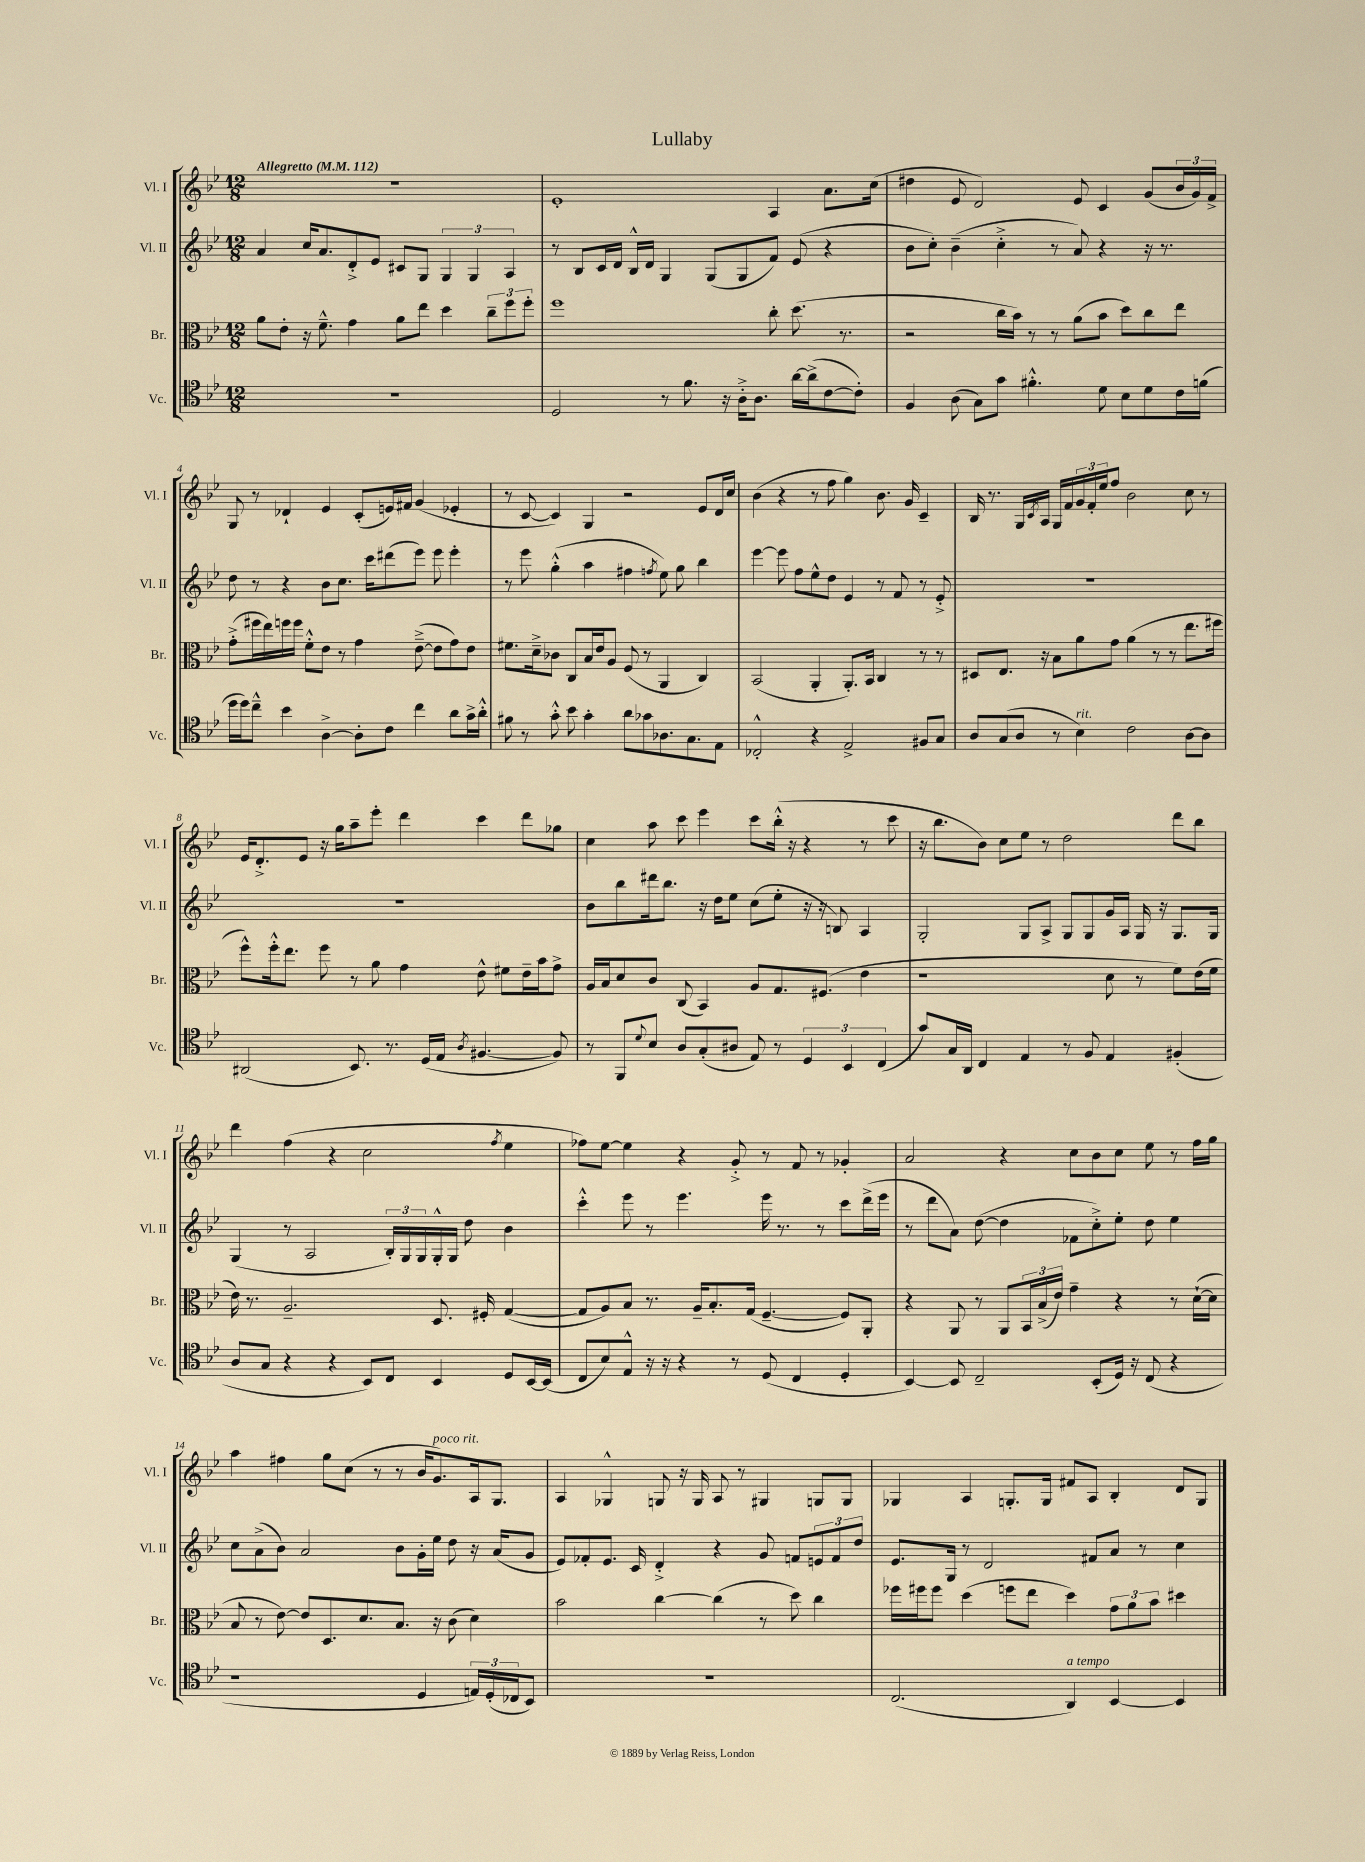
\header { title = "Lullaby" }
<<
\new StaffGroup <<
\new Staff = "s0" \with { instrumentName = "Vl. I" shortInstrumentName = "Vl. I" } {
    \clef treble \key bes \major \numericTimeSignature \time 12/8 \tempo "Allegretto" 4 = 112
    R1. |
    ees'1-. a4 a'8. c''16( |
    dis''4 ees'8 d'2) ees'8 c'4 g'8( \tuplet 3/2 { bes'16 g'16) f'16-> } |
    g8 r8 des'4-! ees'4 c'8-.( e'16) fis'16 g'4( ees'4-. |
    r8 c'8~ c'4) g4 r2 ees'8 d'16 c''16 |
    bes'4( r4 r8 f''8 g''4) bes'8. g'16 c'4-- |
    bes16 r8. g16 \acciaccatura { c'8 } a16 g16 f'16 \tuplet 3/2 { g'16 f'16-. ees''16 } f''8 bes'2 c''8 r8 |
    ees'16 d'8.-.-> ees'8 r16 g''16 a''8-- ees'''8-. d'''4 c'''4 d'''8 ges''8 |
    c''4 a''8 c'''8 ees'''4 c'''8 bes''16-.-^( r16 r4 r8 c'''8 |
    r16 bes''8. bes'8) c''8 ees''8 r8 d''2 d'''8 bes''8 |
    d'''4 f''4( r4 c''2 \acciaccatura { f''8 } ees''4 |
    fes''8) ees''8~ ees''4 r4 g'8-.-> r8 f'8 r8 ges'4-. |
    a'2 r4 c''8 bes'8 c''8 ees''8 r8 f''16 g''16 |
    a''4 fis''4 g''8 c''8( r8 r8 bes'16 g'8.^\markup { \italic "poco rit." }) a16 g8. |
    a4 ges4-^ g8 r16 g16 a8 r8 gis4 g8 g8 |
    ges4 a4 g8.-. g16 fis'8 a8 bes4-. d'8 g8 \bar "|." |
}
\new Staff = "s1" \with { instrumentName = "Vl. II" shortInstrumentName = "Vl. II" } {
    \clef treble \key bes \major \numericTimeSignature \time 12/8
    a'4 c''16 a'8. d'8-.-> ees'8 cis'8 g8 \tuplet 3/2 { g4 g4 a4 } |
    r8 bes8 c'16 d'16 bes16-^ d'16 g4 g8( g8 f'8) ees'8( r4 |
    bes'8 c''8-.) bes'4--( c''4-.-> r8 a'8) r4 r16 r8. |
    d''8 r8 r4 bes'8 c''8. c'''16 dis'''8( ees'''8) ees'''8 ees'''4-. |
    r8 ees'''8 g''4-.-^( a''4 fis''4 \acciaccatura { f''8 } ees''8) g''8 bes''4 |
    ees'''4~ ees'''8 f''8 ees''8-^ d''8 ees'4 r8 f'8 r8 ees'8-.-> |
    R1. |
    R1. |
    bes'8 bes''8 dis'''16 bes''8. r16 d''16 ees''8 c''8( ees''8-. r16 r16 b8) a4 |
    g2-. g8 a8-> g8 g8 g'16 a16 g16 r16 g8. g16 |
    g4( r8 a2 \tuplet 3/2 { bes16-.) g16 g16 } g16-.-^ g16 d''8 bes'4 |
    c'''4-.-^ ees'''8 r8 ees'''4. ees'''16 r8. r8 c'''8 d'''16->( ees'''16 |
    r8 d'''8 a'8) d''8~( d''4 fes'8 c''8-.->) ees''8-. d''8 ees''4 |
    c''8 a'8->( bes'8) a'2 bes'8 g'16-. ees''16 d''8 r16 a'16( g'8 |
    ees'8) fes'8-. ees'8. c'16 d'4-.-> r4 g'8 f'8 \tuplet 3/2 { e'8 f'8 d''8 } |
    ees'8. g16 r8 d'2 fis'8 a'8 r8 c''4 \bar "|." |
}
\new Staff = "s2" \with { instrumentName = "Br." shortInstrumentName = "Br." } {
    \clef alto \key bes \major \numericTimeSignature \time 12/8
    a'8 ees'8-. r16 f'8.---^ g'4 a'8 ees''8 d''4 \tuplet 3/2 { c''8-- f''8 f''8-. } |
    f''1 c''8-. d''8.( r8. |
    r2 c''16 bes'16) r8 r8 a'8( bes'8 d''8) c''8 ees''8 |
    g'8-.->( fis''16 ees''16) f''16 f''16 f'8-.-^ ees'8 r8 g'4 ees'8~--->( ees'8 g'8) ees'8 |
    fis'8. d'16---> ces'8 c8 bes16 ees'16 a8 f8( r8 a,4 c4) |
    bes,2( a,4-. a,8.-.) bes,16 c4 r8 r8 |
    dis8 ees8. r16 bes8 a'8 g'8 a'4( r8 r8 ees''8. fis''16 |
    f''8-^) f''16-.-^ ees''8. f''8 r8 a'8 g'4 ees'8-^ fis'8 ees'16-- bes'16 g'8-> |
    a16 bes16 d'8 c'8 c8( bes,4) a8 g8. fis8.( ees'4 |
    r1 d'8 r8 f'8) ees'16( f'16 |
    ees'16) r8. a2.-- d8. fis16-. g4~( |
    g8 a8) bes8 r8. a16-- bes8.-. g16( f4.~-- f8) a,8-. |
    r4 a,8 r8 a,8 \tuplet 3/2 { bes,16 bes16->( ees'16) } g'4-- r4 r8 d'16~-!( d'16 |
    bes8 r8 ees'8~) ees'8 d8. d'8. bes8. r16 c'8( d'4) |
    bes'2 c''4~ c''4( r8 d''8) c''4 |
    fes''16 fis''16 fis''8 d''4( f''8 ees''8 d''4) \tuplet 3/2 { g'8 a'8 bes'8 } dis''4 \bar "|." |
}
\new Staff = "s3" \with { instrumentName = "Vc." shortInstrumentName = "Vc." } {
    \clef tenor \key bes \major \numericTimeSignature \time 12/8
    R1. |
    d2 r8 f'8. r16 a16-.-> a8. a'16~ a'16->( c'8~ c'8-.) |
    f4 a8( g8) g'8 fis'4.-.-^ d'8 bes8 d'8 c'16 f'16( |
    d''16 d''16) c''8---^ bes'4 a4~-> a8-. c'8 c''4 a'8 g'16-> a'16-.-^ |
    fis'8 r8 g'8-.-^ bes'8 g'4-. a'8 ges'8 aes8. g8. ees8 |
    ces2-.-^ r4 ees2-> fis8 g8 |
    a8 g8( a8 r8 bes4^\markup { \italic "rit." }) c'2 a8~ a8 |
    ais,2( bes,8.) r8. d16( ees16 \acciaccatura { a8 } fis4.~ fis8) |
    r8 f,8 \appoggiatura { d'8 } bes8 a8 g8-.( ais8 ees8) r8 \tuplet 3/2 { d4 bes,4 c4( } |
    g'8) g16 a,16 c4 ees4 r8 f8 ees4 fis4-.( |
    a8 g8 r4 r4 bes,8) c8 bes,4 d8 bes,16~ bes,16( |
    c8 bes8) ees8-^ r16 r16 r4 r8 d8( c4 d4-. |
    bes,4~) bes,8 c2-- bes,8-.( d16) r16 c8( r4 |
    r1 d4 \tuplet 3/2 { e16) d16-.( ces16 } bes,8) |
    R1. |
    c2.( a,4^\markup { \italic "a tempo" }) bes,4~ bes,4 \bar "|." |
}
>>
>>
